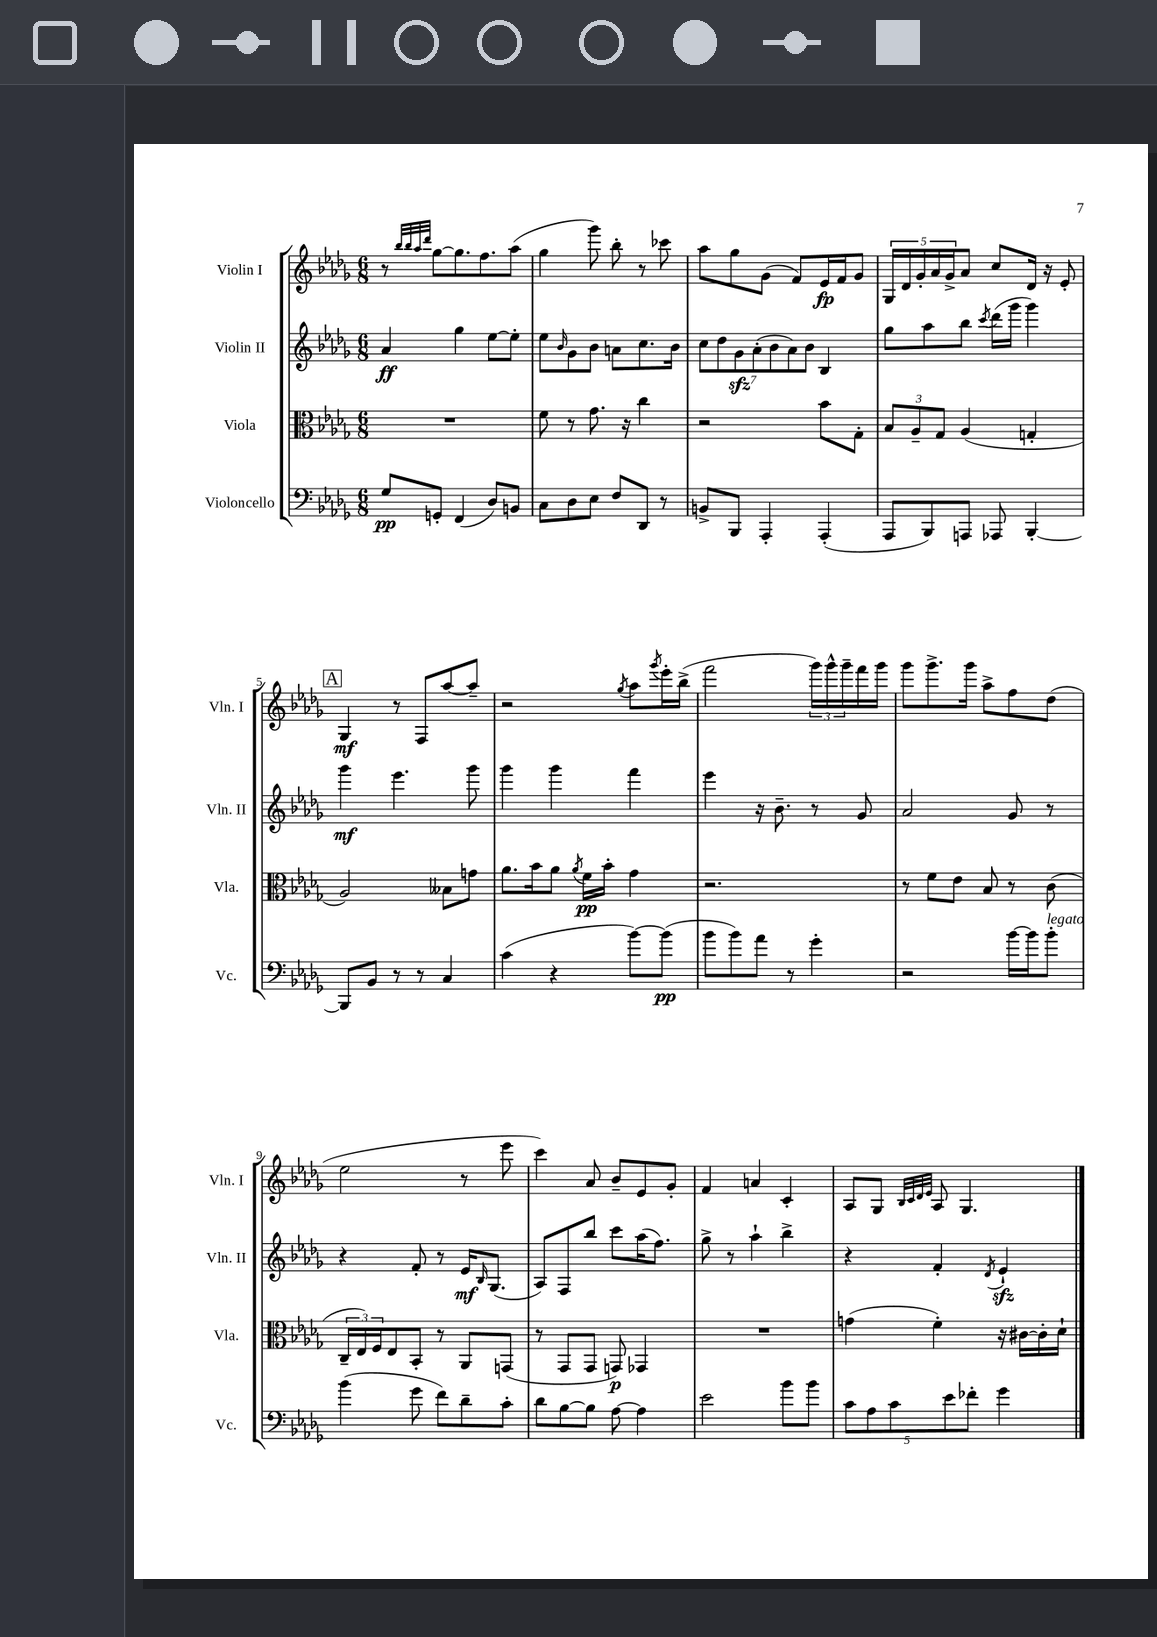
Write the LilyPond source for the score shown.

<<
\new StaffGroup <<
\new Staff = "s0" \with { instrumentName = "Violin I" shortInstrumentName = "Vln. I" } {
    \clef treble \key des \major \numericTimeSignature \time 6/8
    r8 \grace { bes''32 bes''32 aes''32 des'''32 } ges''8~ ges''8. f''8. aes''8( |
    ges''4 ges'''8) bes''8-. r8 ces'''8 |
    aes''8 ges''8 ges'8( f'8) ees'16\fp f'16 ges'8 |
    \tuplet 5/4 { ges16 des'16 ges'16-. aes'16 ges'16-> } aes'8 c''8 des'16 r16 ees'8-. |
    \mark \markup { \box "A" } ges4\mf r8 f8 aes''8~ aes''8-- |
    r2 \acciaccatura { ges''8 } aes''8 \acciaccatura { ges'''8 } ees'''16-. bes''16->( |
    f'''2 \tuplet 3/2 { ges'''16) ges'''16-^ ges'''16-- } f'''16 ges'''16 |
    ges'''8 ges'''8.-> ges'''16 aes''8-> f''8 des''8( |
    ees''2 r8 ees'''8 |
    c'''4) aes'8 bes'8-- ees'8 ges'8-. |
    f'4 a'4 c'4-. |
    aes8 ges8 \grace { bes32 c'32 des'32 ees'32 } aes8 ges4. \bar "|." |
}
\new Staff = "s1" \with { instrumentName = "Violin II" shortInstrumentName = "Vln. II" } {
    \clef treble \key des \major \numericTimeSignature \time 6/8
    aes'4\ff ges''4 ees''8~ ees''8-. |
    ees''8 \grace { bes'16 } ges'8 bes'8 a'8 c''8. bes'16 |
    \tuplet 7/4 { c''8 des''8 ges'8\sfz aes'8-.( bes'8 aes'8) bes'8 } bes4 |
    ges''8 aes''8 bes''8 \acciaccatura { c'''8 } des'''16( ges'''16 ges'''4) |
    \mark \markup { \box "A" } ges'''4\mf ees'''4. ges'''8 |
    ges'''4 ges'''4 f'''4 |
    ees'''4 r16 bes'8.-- r8 ges'8 |
    aes'2 ges'8 r8 |
    r4 f'8-. r8 ees'16\mf \grace { bes16 } ges8.( |
    aes8) f8 bes''8 c'''8 aes''16( f''8.) |
    ges''8-> r8 aes''4-! bes''4-> |
    r4 f'4-. \acciaccatura { des'8 } ees'4-!\sfz \bar "|." |
}
\new Staff = "s2" \with { instrumentName = "Viola" shortInstrumentName = "Vla." } {
    \clef alto \key des \major \numericTimeSignature \time 6/8
    R2. |
    f'8 r8 ges'8. r16 c''4 |
    r2 bes'8 ges8-. |
    \tuplet 3/2 { bes8 aes8-- ges8 } aes4( g4-. |
    \mark \markup { \box "A" } aes2) beses8 g'8 |
    aes'8. bes'16 aes'8 \acciaccatura { aes'8 } f'16\pp bes'16-. ges'4 |
    r2. |
    r8 f'8 ees'8 bes8 r8 c'8( |
    \tuplet 3/2 { c16-- ees16) f16 } ees8 bes,8-. r8 aes,8 g,8( |
    r8 ges,8 ges,8 g,8\p) ges,4 |
    R2. |
    g'4( f'4-.) r16 cis'16~ cis'16-. des'16-! \bar "|." |
}
\new Staff = "s3" \with { instrumentName = "Violoncello" shortInstrumentName = "Vc." } {
    \clef bass \key des \major \numericTimeSignature \time 6/8
    ges8\pp g,8-. f,4( des8) b,8 |
    c8 des8 ees8 f8 des,8 r8 |
    b,8-> bes,,8 aes,,4-. aes,,4-.( |
    aes,,8 bes,,8) a,,8 aes,,8 bes,,4~-. |
    \mark \markup { \box "A" } bes,,8 bes,8 r8 r8 c4 |
    c'4( r4 bes'8~) bes'8\pp( |
    bes'8 bes'8) aes'8 r8 ges'4-. |
    r2 bes'16~ bes'16 bes'8-.^\markup { \italic "legato" } |
    bes'4( ges'8 f'8) des'8-- c'8-. |
    des'8 bes8~ bes8 aes8~ aes4 |
    ees'2 bes'8 bes'8 |
    \tuplet 5/4 { c'8 aes8 c'8 ees'8 fes'8-. } ges'4 \bar "|." |
}
>>
>>
